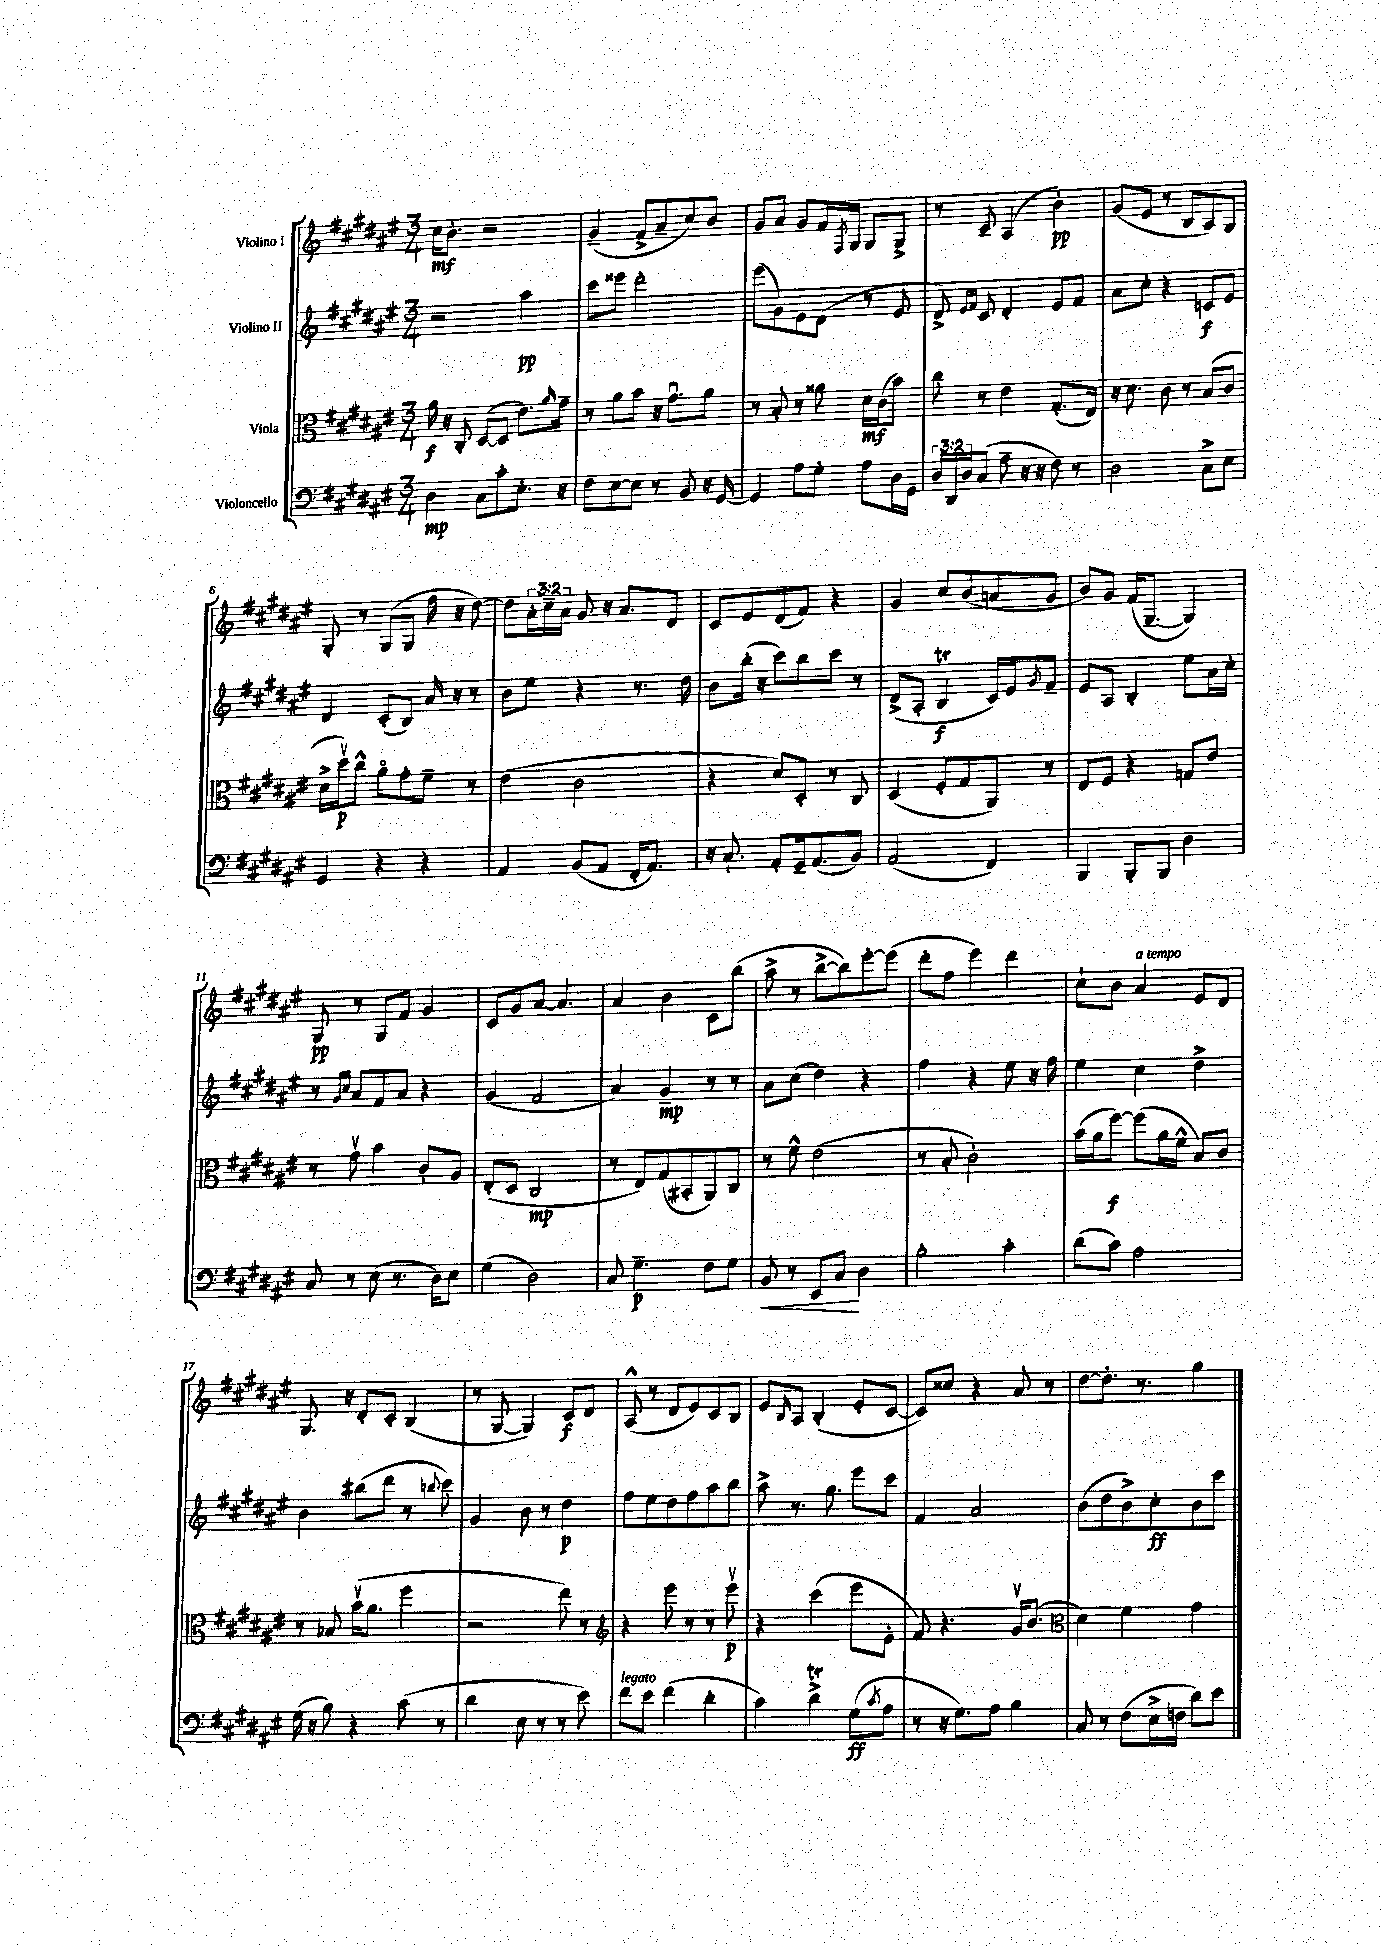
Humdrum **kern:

**kern	**kern	**kern	**kern
*staff4	*staff3	*staff2	*staff1
*clefF4	*clefC3	*clefG2	*clefG2
*k[f#c#g#d#a#e#]	*k[f#c#g#d#a#e#]	*k[f#c#g#d#a#e#]	*k[f#c#g#d#a#e#]
*M3/4	*M3/4	*M3/4	*M3/4
4D#\	16a#\	2r	16cc#\LK
.	16r	.	8.b'\J
.	8C#'/	.	.
8C#\L	([8D#/L	.	2r
8c#'\	8D#/]J	.	.
8.E#'\J	8.e#\L)	4aa#\	.
.	16qqa#/	.	.
16r	16g#~\Jk	.	.
=	=	=	=
8F#\L	8r	8ccc#\L	(4g#~/
[8E#\	8a#\L	8eee##\J	.
8E#\]J	8b\J	2ddd#'\	8f#^/L
8r	16r	.	8a#~/
.	8.g#u\L	.	.
8BB/	.	.	8cc#/)
16r	8a#\J	.	8b/J
[16GG#/	.	.	.
=	=	=	=
4GG#/]	8r	(8eee#\L	8g#/L
.	8B'/	8g#\)	8a#/J
8A#\L	8r	8e#\	8g#/L
8G#'\J	8a##\	(8d#\J	16f#/L
.	.	.	8qF#/
.	.	.	16G#/JJ
8A#\L	16d#\LL	8r	8G#/L
.	(16c#\J	.	.
16D#\L	8b\J)	8e#/	8G#^/J
16GG#\JJ	.	.	.
=	=	=	=
24D#/LL	8cc#\	8d#^/)	8r
24DD#/	.	.	.
24D#/J	.	.	.
.	.	16qqe#/LL	.
.	.	16qqf#/JJ	.
(8C#/J	8r	8c#/	8c#~/
8A#~\	4e#\	4d#'/	(4A#/
16r	.	.	.
16r	.	.	.
8F#\)	(8.G#'/L	8e#/L	4b'\)
8r	.	8f#/J	.
.	16E#/Jk)	.	.
=	=	=	=
2D#\	16r	8a#\L	(8g#/L
.	8.d#\	.	.
.	.	8cc#'\J	8e#/J
.	8c#\	4r	8r
.	8r	.	8B/L
8C#^\L	(8B/L	8c/L	8A#/)
8E#\J	8c#/J	8e#/J	8G#/J
=	=	=	=
4GG#/	16d#^\LL	4d#/	8G#'/
.	16dd#v\J)	.	.
.	8cc#^^\J	.	8r
4r	8a#o\L	(8c#'/L	(8G#/L
.	8g#'\	8B/J)	8G#/J
4r	8f#~\J	16a#/	16ff#\
.	.	16r	16r
.	8r	8r	[8dd#\)
=	=	=	=
4AA#/	(4e#\	8b\L	8dd#\]L
.	.	8ee#\J	24a#'\L
.	.	.	24cc#~\
.	.	.	24a#\JJ
(8BB/L	2c#\	4r	8g#/
8AA#/J	.	.	16r
.	.	.	8.a#/L
16FF#'/LK	.	8.r	.
8.AA#/J)	.	.	.
.	.	.	8d#/J
.	.	16dd#\	.
=	=	=	=
16r	4r	8b\L	8c#/L
8.C#`/	.	.	.
.	.	(16bb'\Jk	8e#/
.	.	16r	.
8AA#'/L	8d#/L)	8ccc#\L)	(8d#/
16GG#~/k	8D#'/J	8bb\	8f#/J)
(8.AA#/	.	.	.
.	8r	8ccc#\J	4r
8BB/J)	8C#/	8r	.
=	=	=	=
(2AA#/	(4D#/	(8d#^/L	4g#/
.	.	8A#'/J	.
.	8F#'/L	4B/	8cc#/L
.	8G#/	.	(8b/
4FF#/)	8AA#/J)	16c#/LL)	8a/
.	.	16e#/J	.
.	.	8qg#/	.
.	8r	8f#~/J	8g#/J
=	=	=	=
4BBB/	8E#/L	8e#/L	8b/L)
.	8F#/J	8A#/J	8g#/J
8BBB'/L	4r	4B'/	(16f#/LK
.	.	.	[8.G#~/J
8BBB/J	.	.	.
4D#\	8G/L	8ee#\L	4G#/])
.	8e#/J	16a#\L	.
.	.	16cc#'\JJ	.
=	=	=	=
8C#/	8r	8r	8G#/
.	.	16qqg#/LL	.
.	.	16qqcc#/JJ	.
8r	8g#v\	8a#/L	8r
(8E#\	4b\	8f#/	8G#/L
8.r	.	8a#/J	8f#/J
.	8c#'/L	4r	4g#/
16D#\LK)	.	.	.
8E#\J	8A#/J	.	.
=	=	=	=
(4G#\	(8E#'/L	(4g#/	8c#/L
.	8D#/J	.	8g#/
2D#\)	2C#/	2f#/	[8a#/J
.	.	.	4.a#/]
=	=	=	=
8C#/	8r	4a#/)	4a#/
4.G#~\	8E#/L)	.	.
.	(8G#/	4g#~/	4b\
.	8BB#'/	.	.
8F#\L	8AA#/)	8r	8c#\L
8G#\J	8C#/J	8r	(8bb\J
=	=	=	=
8BB/	8r	8a#\L	8aa#^\
8r	8f#^^\	(8cc#\J	8r
8EE#/L	(2e#\	4dd#\)	[8bb^\L
8C#/J	.	.	8bb\])
4D#\	.	4r	[8eee#'\
.	.	.	(8eee#\]J
=	=	=	=
2B'\	8r	4ff#\	8ddd#'\L
.	8B'/	.	8ff#\J
.	2c#'\)	4r	4eee#\)
4c#'\	.	8ee#\	4ddd#\
.	.	16r	.
.	.	16ff#\	.
=	=	=	=
(8d#\L	(16b\LL	4ee#\	8cc#`\L
.	16a#\J	.	.
8c#\J)	[8ff#\J)	.	8b\J
2A#\	(8ff#\]L	4cc#\	4a#/
.	16a#\L	.	.
.	16f#^^\JJ	.	.
.	8B/L)	4dd#^\	8e#/L
.	8c#/J	.	8d#/J
=	=	=	=
(16G#\	8r	4b\	8.G#/
16r	.	.	.
8B\)	8B-/	.	.
.	.	.	16r
4r	(16bv\LK	(8bb#\L	8d#'/L
.	8.a#\J	.	.
.	.	8ddd#\J	8c#'/J
(8c#\	4ff#\	8r	(4B/
.	.	8qqbb/	.
8r	.	8ccc#\)	.
=	=	=	=
4d#\	2r	4g#/	8r
.	.	.	[8G#/
8E#\	.	8b\	4G#/])
8r	.	8r	.
8r	8ee#\)	4dd#\	8c#/L
8e#\)	8r	.	8d#/J
=	=	=	=
*	*clefG2	*	*
8f#\L	4r	8ff#\L	(8A#^^/
8e#\J	.	8ee#\	8r
(4f#\	8eee#\	8dd#\	8d#/L
.	8r	8ff#\	8e#/)
4d#'\	8r	8aa#\	8c#/
.	8eee#v\	8bb\J	8B/J
=	=	=	=
4c#\)	4r	8aa#^\	8e#/L
.	.	.	16qqB/
.	.	8.r	8A#/J
4d#^\	(4ccc#\	.	(4B'/
.	.	8.gg#\	.
(8G#\L	8eee#\L	8eee#\L	8e#'/L
8qc#/	.	.	.
8A#\J	8e#'\J	8ccc#\J	[8c#/J
=	=	=	=
8r	8f#/)	4f#/	8c#/]L)
16r	4.r	.	8cc##/J
8.G#\L)	.	.	.
.	.	2a#/	4r
8A#\J	.	.	.
4B\	16g#v/LK	.	8a#/
.	(8.b/J	.	.
.	.	.	8r
=	=	=	=
*	*clefC3	*	*
8C#/	4d#\)	(8b\L	[8dd#\L
8r	.	8dd#\	8.dd#'\]J
(8F#\L	4f#\	8b^\)	.
.	.	.	8.r
16E#^\L	.	8cc#'\	.
16F\JJ	.	.	.
8d#\L)	4g#\	8b\	4gg#\
8e#\J	.	8ccc#\J	.
==	==	==	==
*-	*-	*-	*-
